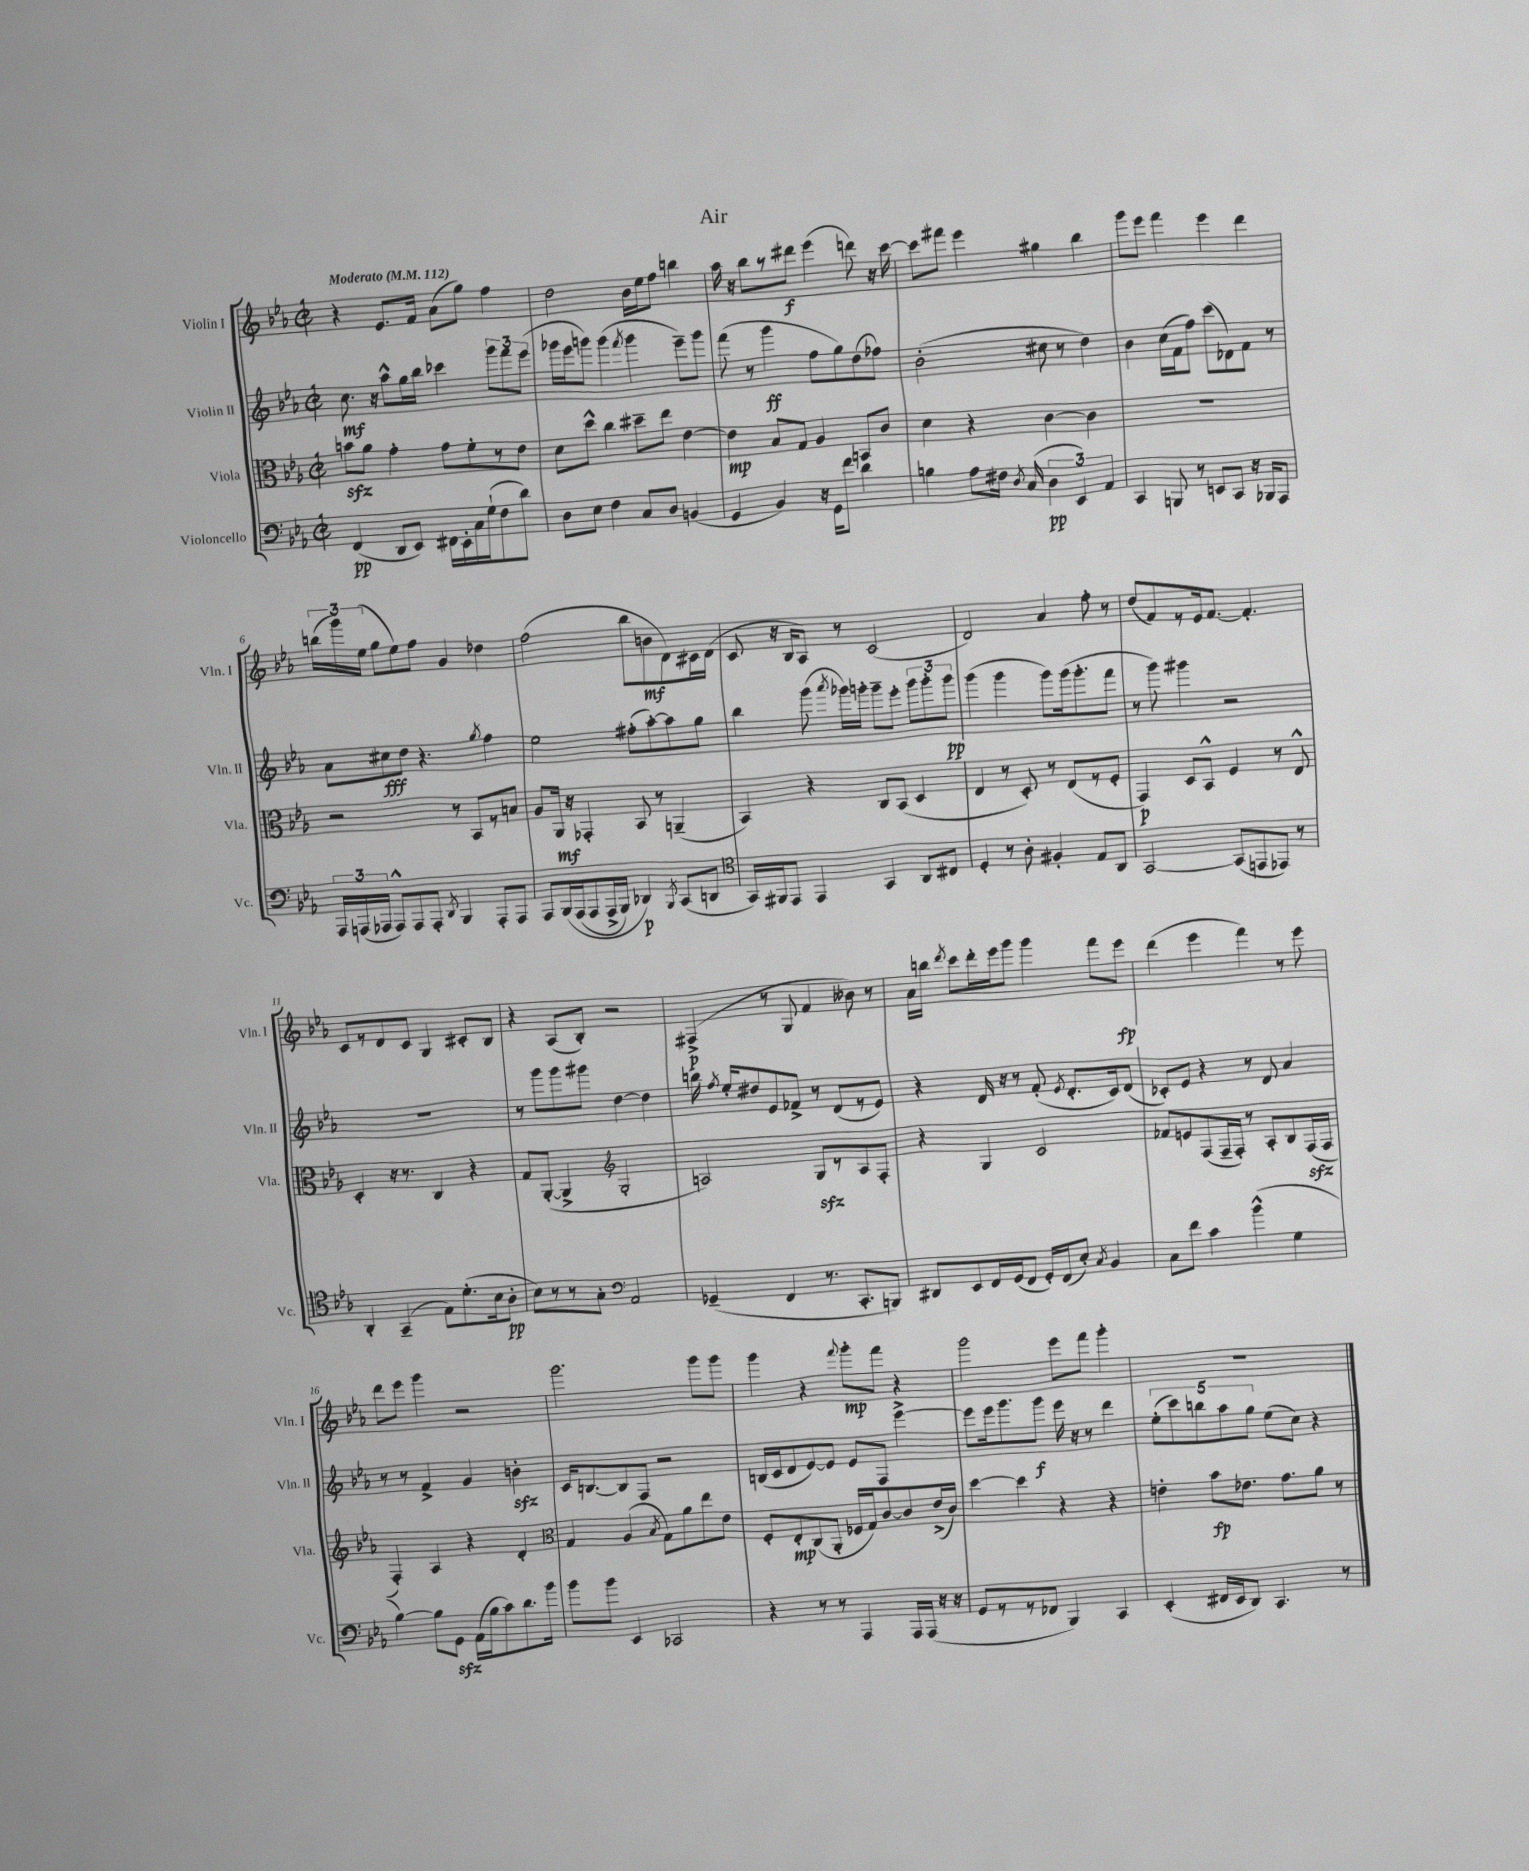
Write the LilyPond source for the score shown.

\header { title = "Air" }
<<
\new StaffGroup <<
\new Staff = "s0" \with { instrumentName = "Violin I" shortInstrumentName = "Vln. I" } {
    \clef treble \key ees \major \defaultTimeSignature \time 2/2 \tempo "Moderato" 4 = 112
    \autoBeamOff r4 ees'8.[ f'16] aes'8[( g''8]) f''4 |
    d''2 bes'16[ ees''16 f''8] b''4 |
    aes''16 r16 bes''8[ r8 dis'''8]\f ees'''4( d'''8) r16 c'''16~ |
    c'''8[ fis'''8] ees'''4 gis''4 bes''4 |
    g'''8[ ees'''8] f'''4 ees'''4 d'''4 |
    \tuplet 3/2 { b''16[( g'''16) ees''16]( } g''8[ ees''8) f''8] g'4 des''4 |
    f''2( bes''8[ b'8\mf d'8) cis'16 d'16]( |
    c'8 r16 bes16[ aes8]) r8 c'2( |
    d'2) aes'4 f''8-. r8 |
    d''8[( f'8) r8 ees'16 f'8.]~ f'4.-. |
    c'8[ r8 d'8 c'8] g4 cis'8[-. bes8] |
    r4 aes8[( bes8]-.) r2 |
    fis4->\p( r8 g8 f'4 beses'8) r8 |
    aes'16[ b''16] \acciaccatura { d'''8 } c'''8[ d'''16-. ees'''16 g'''8] g'''4 f'''8[ ees'''8]\fp |
    d'''4( ees'''4 f'''4) r8 ees'''8 |
    d'''8[ ees'''8] g'''4 r2 |
    g'''2. g'''8[ g'''8] |
    g'''4 r4 \appoggiatura { f'''8 } g'''8[-.\mp f'''8] r4 |
    g'''2 ees'''8[ f'''8] g'''4-. |
    R1 \bar "|." |
}
\new Staff = "s1" \with { instrumentName = "Violin II" shortInstrumentName = "Vln. II" } {
    \clef treble \key ees \major \defaultTimeSignature \time 2/2
    \autoBeamOff c''8.\mf r16 aes''8[-^ g''16 bes''16] ces'''4 \tuplet 3/2 { g'''8[ f'''8 ees'''8]( } |
    ges'''16[ ees'''16 g'''8]) g'''4( \acciaccatura { f'''8 } g'''4 ees'''8[--) g'''8] |
    f'''8( r8 g'''4\ff f''8[ g''8) d''8( fes''8]) |
    bes'2-.( cis''8 r8 d''4) |
    bes'4 c''16[( f'16 f''8]) c'''8[( des'8) f'8] r8 |
    aes'8[ cis''8\fff d''8] r4. \acciaccatura { g''8 } f''4 |
    ees''2 fis''8[-.( aes''8~-.) aes''8 g''8] |
    bes''4 g'''8( \acciaccatura { aes'''8 } ges'''16[) g'''16]-. g'''8[-- ees'''8]-. \tuplet 3/2 { g'''8[ g'''8-. g'''8]\pp } |
    g'''4( g'''4 g'''8[) g'''16( g'''8.-. f'''8] |
    r8 g'''8) gis'''4 r2 |
    R1 |
    r8 g'''8[ g'''8 gis'''8] d''4~ d''4 |
    b''16 \acciaccatura { f''8 } ees''16[-. dis''8 ees'8 fes'8]-> r8 d'8[( r8 ees'8]) |
    r4 d'16 r16 r8 f'8-.( \acciaccatura { ees'8 } d'8.[-. c'16) d'8]( |
    ces'8[-.) ees'8] r4 r8 d'8 aes'4 |
    r8 r8 f'4-> g'4 b'4-.\sfz |
    c'16[ b8.~ b8 f8] r2 |
    b16[( c'16 d'8 ees'8~) ees'8] ees'8[ f8] ees'''4~-> |
    ees'''8[ ees'''16 g'''8. g'''8]\f ees'''16 r16 r8 d'''4 |
    \tuplet 5/4 { ees''8[-.( c'''8) b''8 aes''8 g''8] } ees''8[( c''8]) r4 \bar "|." |
}
\new Staff = "s2" \with { instrumentName = "Viola" shortInstrumentName = "Vla." } {
    \clef alto \key ees \major \defaultTimeSignature \time 2/2
    \autoBeamOff b'8[\sfz aes'8] g'4-. g'8[ f'8-. r8 ees'8] |
    d'8[ d''8]-^ c''4 dis''8[-- ees''8] ees'4~ |
    ees'4\mp bes8[ g8] aes4 b,8[ c'8] |
    d'4 r4 c'4~ c'4 |
    R1 |
    r2 r8 bes,8[ r8 b8] |
    aes8[ aes,16]\mf r16 ges,4-. bes,8 r8 a,4--( |
    bes,4) r4 c8[ bes,8]( d4 |
    ees4 r8 d8-.) r8 ees8[( r8 f8]-. |
    g,4\p) d8[ bes,8]-^ f4 r8 ees8-^ |
    d4-. r16 r8. c4 r4 |
    g8[ aes,8]~-.( aes,4-> \clef treble g2-. |
    a2) g8[\sfz r8 a8 f8]-. |
    r4 g4 c'2 |
    fes'8[ e'8 f8( f16-- f16]-.) r8 aes8[-. bes8 f16\sfz( f16] |
    f4-.) aes4 r4 d'4-. |
    \clef alto g4 aes4( \acciaccatura { bes8 } g8[) aes'8 ees''8 ees'8] |
    f8[-. ees8-.\mp c8( aes,8]-. fes16[ g16) c'8~ c'8 ees'16->( c'16]) |
    d''4~ d''4 r4 r4 |
    e'4-. bes'8[\fp ees'8.] g'8.[ aes'8] r8 \bar "|." |
}
\new Staff = "s3" \with { instrumentName = "Violoncello" shortInstrumentName = "Vc." } {
    \clef bass \key ees \major \defaultTimeSignature \time 2/2
    \autoBeamOff f,4\pp( d,8[ ees,8]) fis,16[ ees,16-. c16 g16-!( f8 d'8]) |
    d8[ ees8] f4 c8[ d8] b,4( |
    g,4 bes,4) r16 g,16[ f'8] d'4 |
    b4 aes8[ fis16] \acciaccatura { d8 } c16( \tuplet 3/2 { d4\pp ees,4) aes,4 } |
    c,4 b,,8 r8 e,8[ c,8] r16 bes,,16[ aes,,8] |
    \tuplet 3/2 { aes,,16[ a,,16( aes,,16] } aes,,8[-^) aes,,8 aes,,8]-. \acciaccatura { d,8 } bes,,4 aes,,8[-. aes,,8] |
    aes,,8[ bes,,16\( aes,,16( aes,,8 aes,,16-> bes,,16]) des,4\p\) \acciaccatura { bes,,8 } c,8[( d,8] |
    \clef tenor g,16[) fis,16 ees,8] ees,4 g,4 aes,8[ cis8] |
    d4-. r8 aes8-. fis4-. ees8[ aes,8] |
    g,2~ g,8[( e,8 ees,8]) r8 |
    aes,4-. g,4--( ees8[) d'8.-.( bes16 aes8]-.\pp |
    bes8[) r8 r8 g8]-. \clef bass aes,2 |
    ges,4--( f,4 r8. c,8.[-. b,,8]) |
    dis,8[ ees,8 f,16 g,16( f,8] g,16[-.) f,16( ees8]-.) \acciaccatura { c8 } bes,4 |
    c8[ f'8] c'4 bes'4-^( g4 |
    bes4~) bes8[ g,8]\sfz aes,16[( bes16 c'8) d'8. bes'16] |
    bes'8[ bes'8] ees,4 ces,2 |
    r4 r8 r8 aes,,4 aes,,16[ aes,,16]( r16 r16 |
    g,8[ r8 r8 fes,8] bes,,4) c,4 |
    ees,4-.( fis,16[ ees,16 d,8]) c,4. r8 \bar "|." |
}
>>
>>
